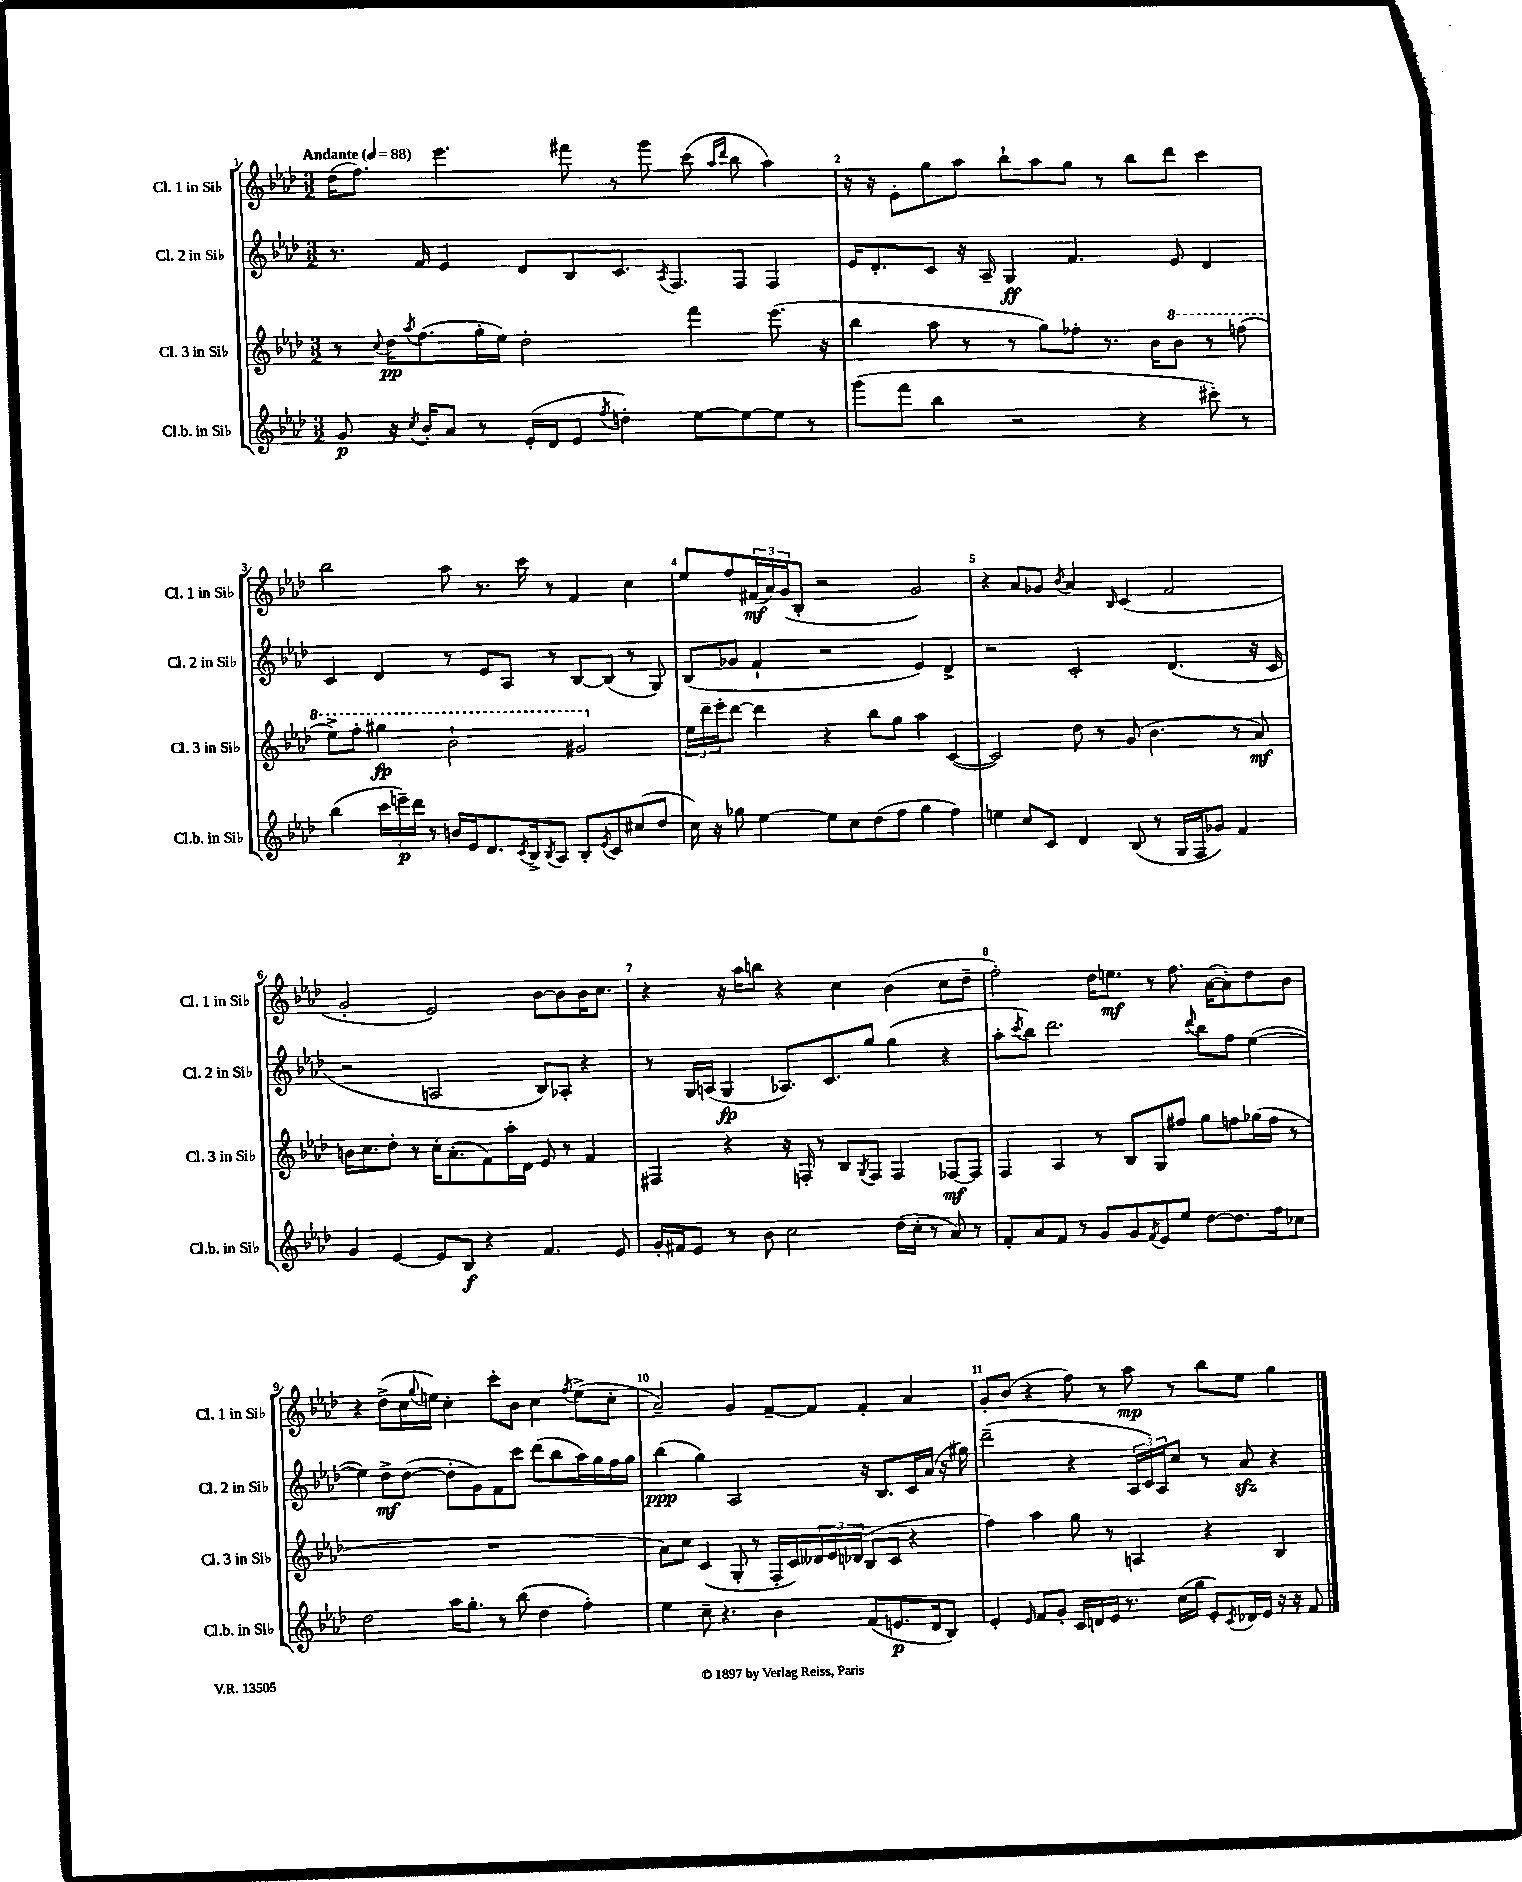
<<
\new StaffGroup <<
\new Staff = "s0" \with { instrumentName = "Cl. 1 in Sib" shortInstrumentName = "Cl. 1 in Sib" } {
    \clef treble \key aes \major \numericTimeSignature \time 3/2 \tempo "Andante" 4 = 88
    des''16( f''8.) ees'''4. fis'''8 r8 g'''8 c'''8( \grace { aes''16 des'''16 } bes''8 aes''4) |
    r16 r16 ees'8-. g''8 aes''8 bes''8-! aes''8 g''8 r8 bes''8 des'''8 c'''4 |
    bes''2 aes''8 r8. c'''16 r8 f'4 c''4 |
    ees''8 f''8 \tuplet 3/2 { fis'16\mf( aes'16) g'16( } bes8-. r2 g'2) |
    r4 aes'8 ges'8 \acciaccatura { bes'8 } aes'4 \grace { bes16 } c'4( f'2 |
    g'2-. ees'2) bes'8~ bes'8 bes'16 c''8. |
    r4 r16 aes''16 b''8 r4 c''4 bes'4( c''8 des''8-- |
    f''2-.) des''16 e''8.\mf r8 f''8. aes'16~( aes'8-.) des''8 bes'8 |
    r4 des''8->( c''16 \appoggiatura { g''8 } e''16) c''4-. c'''8-. bes'8 c''4 \acciaccatura { f''8 } e''8->( c''8-. |
    aes'2--) g'4 f'8~-- f'8 f'4-. aes'4 |
    g'8-. bes'8( r4 f''8) r8 aes''8\mp r8 bes''8 ees''8 g''4 \bar "|." |
}
\new Staff = "s1" \with { instrumentName = "Cl. 2 in Sib" shortInstrumentName = "Cl. 2 in Sib" } {
    \clef treble \key aes \major \numericTimeSignature \time 3/2
    r8. f'16 ees'4 des'8 bes8 c'8. \acciaccatura { aes8 } f8. f8 f4 |
    ees'16 des'8.-. c'8 r16 aes16-- g4\ff f'4. ees'8 des'4 |
    c'4 des'4 r8 ees'8 aes8 r8 bes8~ bes8( r8 g8) |
    bes8( ges'8 f'4-! r2 ees'4) des'4-> |
    r2 c'2-. des'4.( r16 c'16 |
    r2 a2 bes8) aes8-. r4 |
    r8 g16 a16( g4\fp aes8.) c'8. g''8 g''4( r4 |
    aes''8-. \acciaccatura { c'''8 } bes''8) des'''2. \appoggiatura { des'''8 } bes''8 f''8 ees''4~( |
    ees''4) des''8->\mf des''8~( des''8-. g'8) f'8 c'''8 des'''8( bes''8 aes''16) g''16 f''16 g''16 |
    bes''4\ppp( g''4) aes2 r16 bes8. c'16 aes'16( r16 gis''16) |
    des'''2--( r4 \tuplet 3/2 { aes16 c'16) aes16 } c''8 r8 aes'8\sfz r4 \bar "|." |
}
\new Staff = "s2" \with { instrumentName = "Cl. 3 in Sib" shortInstrumentName = "Cl. 3 in Sib" } {
    \clef treble \key aes \major \numericTimeSignature \time 3/2
    r8 \appoggiatura { c''8 } des''16\pp \acciaccatura { aes''8 } f''8.( g''16-. ees''16) des''2-. f'''4 ees'''8.( r16 |
    bes''4 aes''8 r8 r8 g''8) fes''8-. r8. bes'16 \ottava #1 bes''8 r8 f'''!8( |
    ees'''8->) f'''8-. gis'''4\fp bes''2-! gis''2 \ottava #0 |
    \tuplet 3/2 { ees''16 des'''16-- ees'''16-. } des'''8~ des'''4 r4 bes''8 g''8 aes''4 c'4~( |
    c'2) des''8 r8 g'8( bes'4. r8 aes'8\mf) |
    b'16 c''8. des''8-. r8 c''16-. aes'8.-.( f'8) aes''16-. des'16 ees'8 r8 f'4 |
    fis4 r4 r16 f16-. r8 bes8 \acciaccatura { g8 } f8 f4 fes8~\mf fes8 |
    f4 aes4 r8 bes8 g8 fis''8 g''8 f''8 ges''16( f''16 r8 |
    R1. |
    aes'8) c''8 c'4( g8-. r8 f16-. c'16) \tuplet 3/2 { deses'16 ees'16 des'16( } bes8 c'8 r4 |
    f''4) aes''4 g''8 r8 a4 r4 bes4 \bar "|." |
}
\new Staff = "s3" \with { instrumentName = "Cl.b. in Sib" shortInstrumentName = "Cl.b. in Sib" } {
    \clef treble \key aes \major \numericTimeSignature \time 3/2
    g'8\p r16 \acciaccatura { c''8 } bes'16-. aes'8 r8 ees'16-.( des'16 ees'8 \acciaccatura { f''8 } d''4-.) ees''8~ ees''8~ ees''8 r8 |
    g'''8( f'''8 bes''4 r2 r4 cis'''8-.) r8 |
    bes''4( \tuplet 3/2 { c'''16 e'''16--\p) des'''16 } r8 b'16 ees'16 des'8. \acciaccatura { c'8 } bes16-> \acciaccatura { bes8 } aes8 bes8-. \acciaccatura { ees'8 } c'8 cis''8( des''8 |
    c''16) r16 ges''8 ees''4~ ees''8 c''8 des''8( f''8 ges''4 f''4) |
    e''4 c''8 c'8 des'4 bes8( r8 g16 f16 ges'8) f'4 |
    g'4 ees'4~ ees'8 bes8\f r4 f'4. ees'8 |
    g'16-. fis'16 ees'8 r8 bes'8 c''2 des''16( c''16-. r8 aes'8) r8 |
    f'8-. aes'8 f'8 r8 g'8 g'8 \acciaccatura { f'8 } ees'8 ees''8 des''8~ des''8. f''16 ces''8 |
    des''2 aes''16 g''8.-. r8 bes''8( des''4 f''4-.) |
    ees''4 c''8-- r4. bes'4 f'8( e'8.\p des'16 bes8) |
    ees'4-. \grace { ees'16 } f'8 g'8-. c'16 d'16 ees'16 r8. c''16( g''16 ees'8-.) \acciaccatura { c'8 } des'16 ees'16 r16 r16 f'8 \bar "|." |
}
>>
>>
\layout { \context { \Score \override BarNumber.break-visibility = ##(#f #t #t) barNumberVisibility = #all-bar-numbers-visible } }
